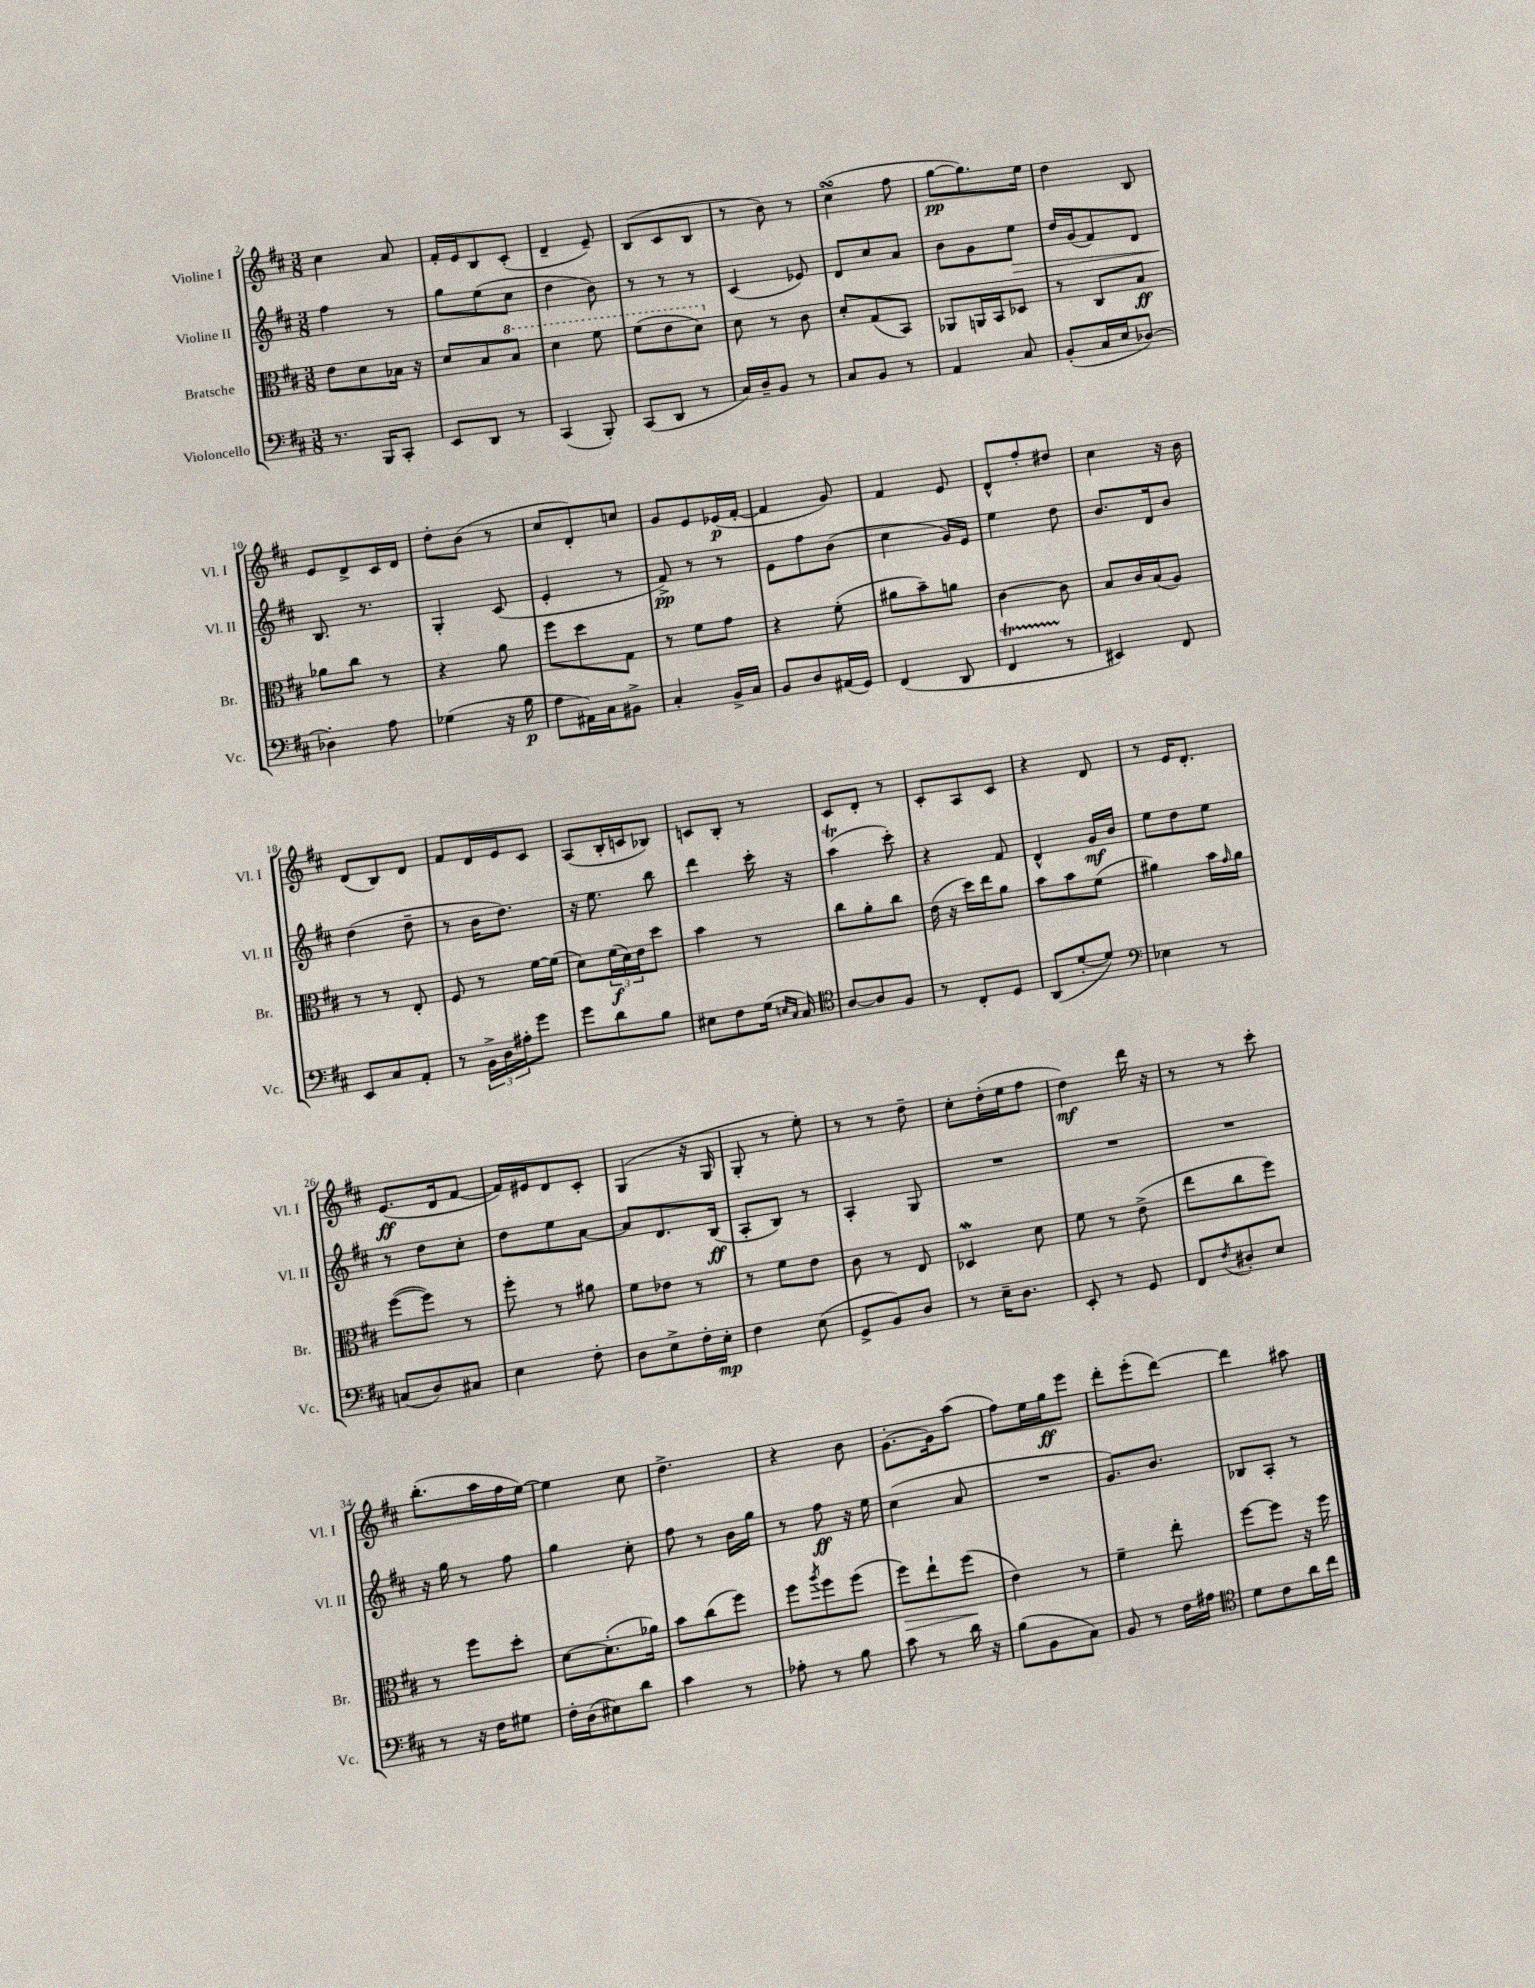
<<
\new StaffGroup <<
\new Staff = "s0" \with { instrumentName = "Violine I" shortInstrumentName = "Vl. I" } {
    \clef treble \key d \major \numericTimeSignature \time 3/8
    cis''4 a'8 |
    fis'16-. e'16 b8 cis'8-.( |
    d'4-- e'8--) |
    b8( cis'8 b8 |
    r8 b'8) r8 |
    cis''4\turn( fis''8 |
    g''8~\pp g''8.) e''16 |
    d''4 b8 |
    e'8 d'8-> cis'16 d'16 |
    d''8-. b'8( r8 |
    cis''8 d'8-.) c''8 |
    g'8 e'8 ees'16\p( fis'16~-. |
    fis'4 g'8) |
    fis'4 e'8 |
    d'8-^ fis''8-. dis''8 |
    cis''4 r16 b'16 |
    d'8( b8) d'8 |
    fis'8 d'16 e'16 cis'8 |
    a8( b16-. c'16 bes8) |
    c'8 b8-. r8 |
    cis'8 d'8-. r8 |
    cis'8-. a8 cis'8 |
    r4 d'8 |
    r8 e'16 d'8.-. |
    e'8.\ff( d'16 fis'8~ |
    fis'16) eis'16 d'8 cis'8-. |
    g4( r16 g16 |
    g8-. r8 e''8-.) |
    r8 r8 d''8-- |
    cis''8-. d''16-.( e''16 fis''8 |
    d''4\mf) d'''16 r16 |
    r8 r8 cis'''8-. |
    b''8.-.( a''16 fis''16 e''16~) |
    e''4 cis''8 |
    d''4.-> |
    r4 b'8 |
    g'8.~-. g'16 a''8( |
    fis''8) e''16 g''16\ff e'''8 |
    d'''8-. e'''8-.( d'''8~) |
    d'''4 ais''8 \bar "|." |
}
\new Staff = "s1" \with { instrumentName = "Violine II" shortInstrumentName = "Vl. II" } {
    \clef treble \key d \major \numericTimeSignature \time 3/8
    fis''4 r8 |
    g''8 e''8( cis''8 |
    d''4 b'8) |
    r8 r8 r8 |
    cis'4( ees'8) |
    d'8 cis''8 a'8 |
    b'8 g'8 e''8\> |
    d''16 g'16( fis'8) d'8 |
    b8.\! r8. |
    g4-. cis'8( |
    e'4-. r8 |
    fis'8->\pp) r8 r8 |
    e'8 fis''8 b'8( |
    cis''4 g'16) e'16 |
    e''4 d''8 |
    b'8. d'16 b'8 |
    d''4( d''8-- |
    r8 b'16 d''8.) |
    r16 e''8. b''8 |
    d'''4 cis'''16-. r16 |
    a''4\trill( cis'''8-.) |
    r4 fis'8 |
    d'4-^ g'16\mf b'16 |
    e''8 d''8 e''8 |
    r8 d''8 cis''8-. |
    d''8 e''8 a'8~ |
    a'8 d'8. b16\ff( |
    a8-. b8) r8 |
    a4-. g8 |
    R4. |
    R4. |
    R4. |
    r16 g''16 r8 fis''8 |
    g''4 cis''8-. |
    fis''8 r8 b'16 g''16 |
    r8 fis''8\ff r16 e''16 |
    cis''4( a'8 |
    R4. |
    g'8.) b'8. |
    bes8 a8-. r8 \bar "|." |
}
\new Staff = "s2" \with { instrumentName = "Bratsche" shortInstrumentName = "Br." } {
    \clef alto \key d \major \numericTimeSignature \time 3/8
    e'8 d'8 bes16 r16 |
    d'8 b8 \ottava #1 b'8 |
    d''4 fis''8 |
    fis''8( e''8 d''8) \ottava #0 |
    d'8 r8 cis'8 |
    d'8-. g8( b,8) |
    aes,8 a,16 b,16 des8 |
    r8 cis8 b8\ff |
    aes'8 cis''8 r8 |
    r4 a'8 |
    fis''8 d''8 g8 |
    r8 fis'8 g'8 |
    r4 fis'8-.( |
    ais'8 b'8--) a'8 |
    cis'4~ cis'8 |
    b8 cis'16 b16( a8) |
    r8 r8 e8-. |
    fis8 r8 fis'16~ fis'16( |
    d'8) \tuplet 3/2 { fis'16\f( d'16) e'16 } d''8 |
    b'4 r8 |
    cis''8 a'8-. cis''8 |
    e'16( r16 d''16) e''16 a'8 |
    b'8 b'8 fis'8( |
    ais'4) b'16 \grace { g'16 } ais'16 |
    fis''8~( fis''8) r8 |
    fis''8-. r8 ais'8 |
    fis'8 ees'8 r8 |
    r8 fis'8 e'8 |
    cis'8 r8 e8 |
    des4\mordent d'8 |
    fis'8 r8 e'8->( |
    e''8 cis''8 fis''8) |
    r8 fis''8 d''8-. |
    d'8~ d'8.-.( aes'16) |
    b'8 cis''8( fis''8) |
    fis''8 \acciaccatura { a''8 } fis''8 fis''8( |
    fis''8\>) e''8-! fis''8\!( |
    e'4) r8 |
    fis'4-- e''8-. |
    fis''8~ fis''8 r16 fis''16 \bar "|." |
}
\new Staff = "s3" \with { instrumentName = "Violoncello" shortInstrumentName = "Vc." } {
    \clef bass \key d \major \numericTimeSignature \time 3/8
    r8. b,,16 cis,8-. |
    e,8 d,8 r8 |
    cis,4( b,,8-.) |
    cis,8( d,8 r8 |
    cis16) d16-- b,8 r8 |
    cis8 b,8 r8 |
    a,4 cis8 |
    b,8-.( cis16 e16 des8~) |
    des4-. a8 |
    ges4( r16 b16\p |
    a8 ais,16) cis16 bis,8-> |
    cis4-. b,16-> cis16 |
    b,8 d8 ais,16( g,16) |
    fis,4( d,8 |
    fis,4\startTrillSpan r8\stopTrillSpan |
    eis,4) fis,8 |
    e,8 cis8 a,8-. |
    r8 \tuplet 3/2 { b,16-> d16 ais16-. } g'8 |
    g'8 d'8 b8 |
    eis8 fis8 g16( \grace { e16 cis16 } cis16) |
    \clef tenor a8~ a8 fis8 |
    r8 cis8-. d8 |
    a,8( d'8~-. d'8) |
    \clef bass ees4 r8 |
    c8( d8) cis8 |
    e4 fis8-. |
    d8 e8-> fis16-. e16-.\mp |
    fis4 e8( |
    g,8-> b,8) d8 |
    r8 e16-- d8. |
    e,8-. r8 g,8 |
    fis,8 \acciaccatura { fis8 } dis8-. e8 |
    r8 r16 fis16 gis8 |
    fis16-. d16( eis8) d'8 |
    cis'4 r8 |
    aes8-. r8 b8 |
    cis'8 r8 d'16 r16 |
    b8( b,8 cis8) |
    b,8 r8 fis16 ais16 |
    \clef tenor d'8 cis'8 a'16 cis''16 \bar "|." |
}
>>
>>
\layout { \context { \Score currentBarNumber = #2 } }
